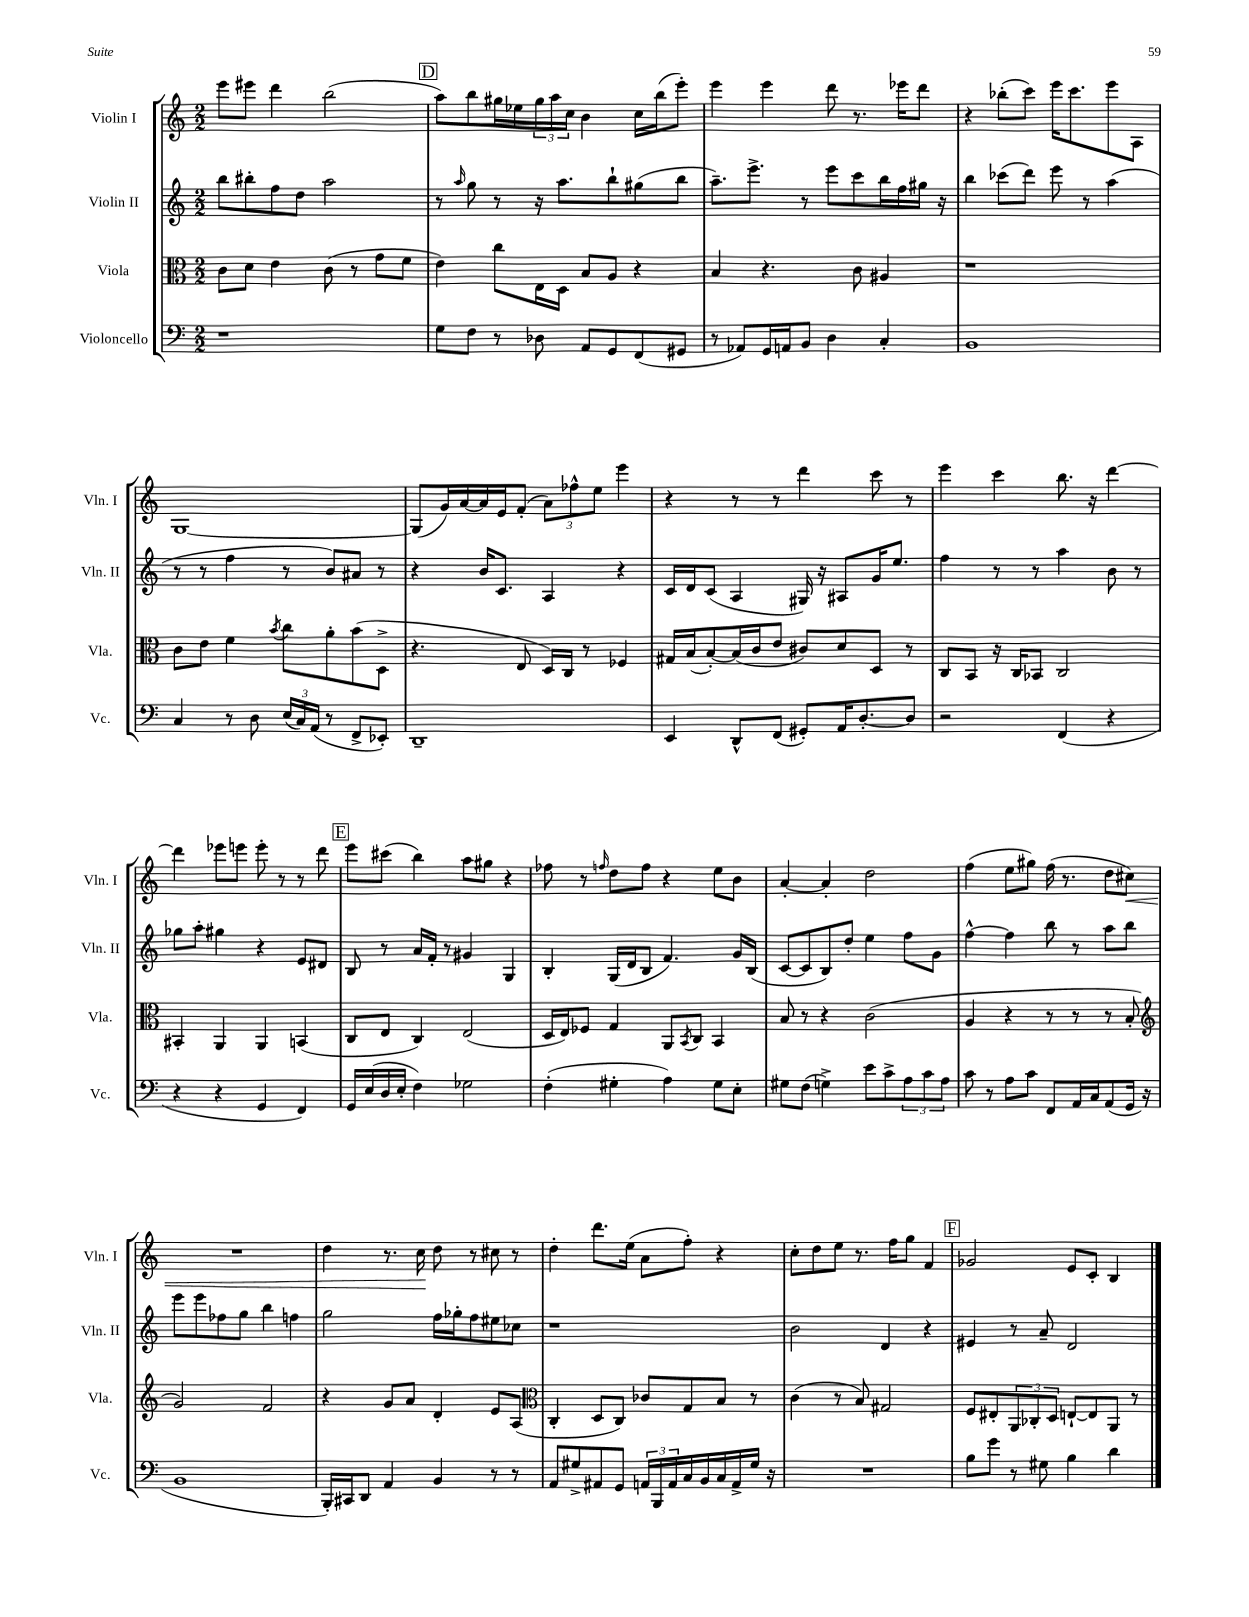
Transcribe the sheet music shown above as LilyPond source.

<<
\new StaffGroup <<
\new Staff = "s0" \with { instrumentName = "Violin I" shortInstrumentName = "Vln. I" } {
    \clef treble \key c \major \numericTimeSignature \time 2/2
    e'''8 eis'''8 d'''4 b''2( |
    \mark \markup { \box "D" } a''8) b''8 gis''16 ees''16 \tuplet 3/2 { gis''16 a''16 c''16 } b'4 c''16 b''16( e'''8-.) |
    e'''4 e'''4 d'''8 r8. ees'''16 d'''8 |
    r4 bes''8-.( c'''8) e'''16 c'''8. e'''8 a8 |
    g1~ |
    g8( g'16) a'16~ a'16 e'16 f'8-.( \tuplet 3/2 { a'8) fes''8-^ e''8 } e'''4 |
    r4 r8 r8 d'''4 c'''8 r8 |
    e'''4 c'''4 b''8. r16 d'''4~ |
    d'''4 ees'''8 e'''8 e'''8-. r8 r8 d'''8 |
    \mark \markup { \box "E" } e'''8 cis'''8( b''4) a''8 gis''8 r4 |
    fes''8 r8 \grace { f''16 } d''8 f''8 r4 e''8 b'8 |
    a'4~-. a'4-. d''2 |
    f''4( e''8 gis''8) f''16( r8. d''8 cis''8\<) |
    R1 |
    d''4 r8. c''16\! d''8 r8 cis''8 r8 |
    d''4-. d'''8. e''16( a'8 f''8-.) r4 |
    c''8-. d''8 e''8 r8. f''16 g''8 f'4 |
    \mark \markup { \box "F" } ges'2 e'8 c'8-. b4 \bar "|." |
}
\new Staff = "s1" \with { instrumentName = "Violin II" shortInstrumentName = "Vln. II" } {
    \clef treble \key c \major \numericTimeSignature \time 2/2
    b''8 bis''8-. f''8 d''8 a''2 |
    \mark \markup { \box "D" } r8 \grace { a''16 } g''8 r8 r16 a''8. b''8-! gis''8( b''8 |
    a''8.--) e'''8.-> r8 e'''8 c'''8 b''16 f''16 gis''16 r16 |
    b''4 ces'''8( d'''8) e'''8 r8 a''4( |
    r8 r8 f''4 r8 b'8) ais'8 r8 |
    r4 b'16 c'8. a4 r4 |
    c'16 d'16 c'8( a4 gis16) r16 ais8 g'16 e''8. |
    f''4 r8 r8 a''4 b'8 r8 |
    ges''8 a''8-. gis''4 r4 e'8 dis'8 |
    \mark \markup { \box "E" } b8 r8 a'16 f'16-. r8 gis'4 g4 |
    b4-. g16( d'16 b8 f'4.) g'16 b16( |
    c'8~ c'8 b8) d''8-. e''4 f''8 g'8 |
    f''4~-^ f''4 b''8 r8 a''8 b''8 |
    e'''8 e'''8 fes''8 g''8 b''4 f''4 |
    g''2 f''16 ges''16-. f''8 eis''8 ces''8 |
    r1 |
    b'2 d'4 r4 |
    \mark \markup { \box "F" } eis'4 r8 a'8-- d'2 \bar "|." |
}
\new Staff = "s2" \with { instrumentName = "Viola" shortInstrumentName = "Vla." } {
    \clef alto \key c \major \numericTimeSignature \time 2/2
    c'8 d'8 e'4 c'8( r8 g'8 f'8 |
    \mark \markup { \box "D" } e'4) c''8 e16 d16 b8 a8 r4 |
    b4 r4. c'8 ais4 |
    r1 |
    c'8 e'8 f'4 \acciaccatura { b'8 } c''8 a'8-. b'8( d8-> |
    r4. e8 d16) c16 r8 fes4 |
    gis16 b16( b8~-.) b16( c'16 e'8 cis'8) d'8 d8 r8 |
    c8 b,8 r16 c16 bes,8 c2 |
    bis,4-. a,4 a,4 b,4( |
    \mark \markup { \box "E" } c8 e8 c4) e2( |
    d16 e16) fes8 g4 a,8 \acciaccatura { b,8 } c8 b,4 |
    b8 r8 r4 c'2( |
    a4 r4 r8 r8 r8 b8-. |
    \clef treble g'2) f'2 |
    r4 g'8 a'8 d'4-. e'8 a8( |
    \clef alto c4-. d8 c8) ces'8 g8 b8 r8 |
    c'4( r8 b8) gis2 |
    \mark \markup { \box "F" } f8 eis8-. \tuplet 3/2 { a,8 ces8-. d8 } e8~-! e8 a,8 r8 \bar "|." |
}
\new Staff = "s3" \with { instrumentName = "Violoncello" shortInstrumentName = "Vc." } {
    \clef bass \key c \major \numericTimeSignature \time 2/2
    r1 |
    \mark \markup { \box "D" } g8 f8 r8 des8 a,8 g,8 f,8( gis,8 |
    r8 aes,8) g,16 a,16 b,8 d4 c4-. |
    b,1 |
    c4 r8 d8 \tuplet 3/2 { e16( c16) a,16( } r8 f,8-> ees,8-.) |
    d,1-- |
    e,4 d,8-^ f,8( gis,8-.) a,16 d8.~-. d8 |
    r2 f,4( r4 |
    r4 r4 g,4 f,4) |
    \mark \markup { \box "E" } g,16 e16( d16 e16-. f4) ges2 |
    f4-.( gis4-. a4) gis8 e8-. |
    gis8 f8( g4->) e'8 c'8-> \tuplet 3/2 { a8 c'8 a8 } |
    c'8 r8 a8 c'8 f,8 a,16 c16 a,8( g,16 r16 |
    b,1 |
    b,,16-.) cis,16 d,8 a,4 b,4 r8 r8 |
    a,8 gis8-> ais,8 g,8 \tuplet 3/2 { a,16 b,,16 a,16 } c16 b,16 c16 a,16-> gis16 r16 |
    R1 |
    \mark \markup { \box "F" } b8 g'8 r8 gis8 b4 d'4 \bar "|." |
}
>>
>>
\layout { \context { \Score \remove "Bar_number_engraver" } }
